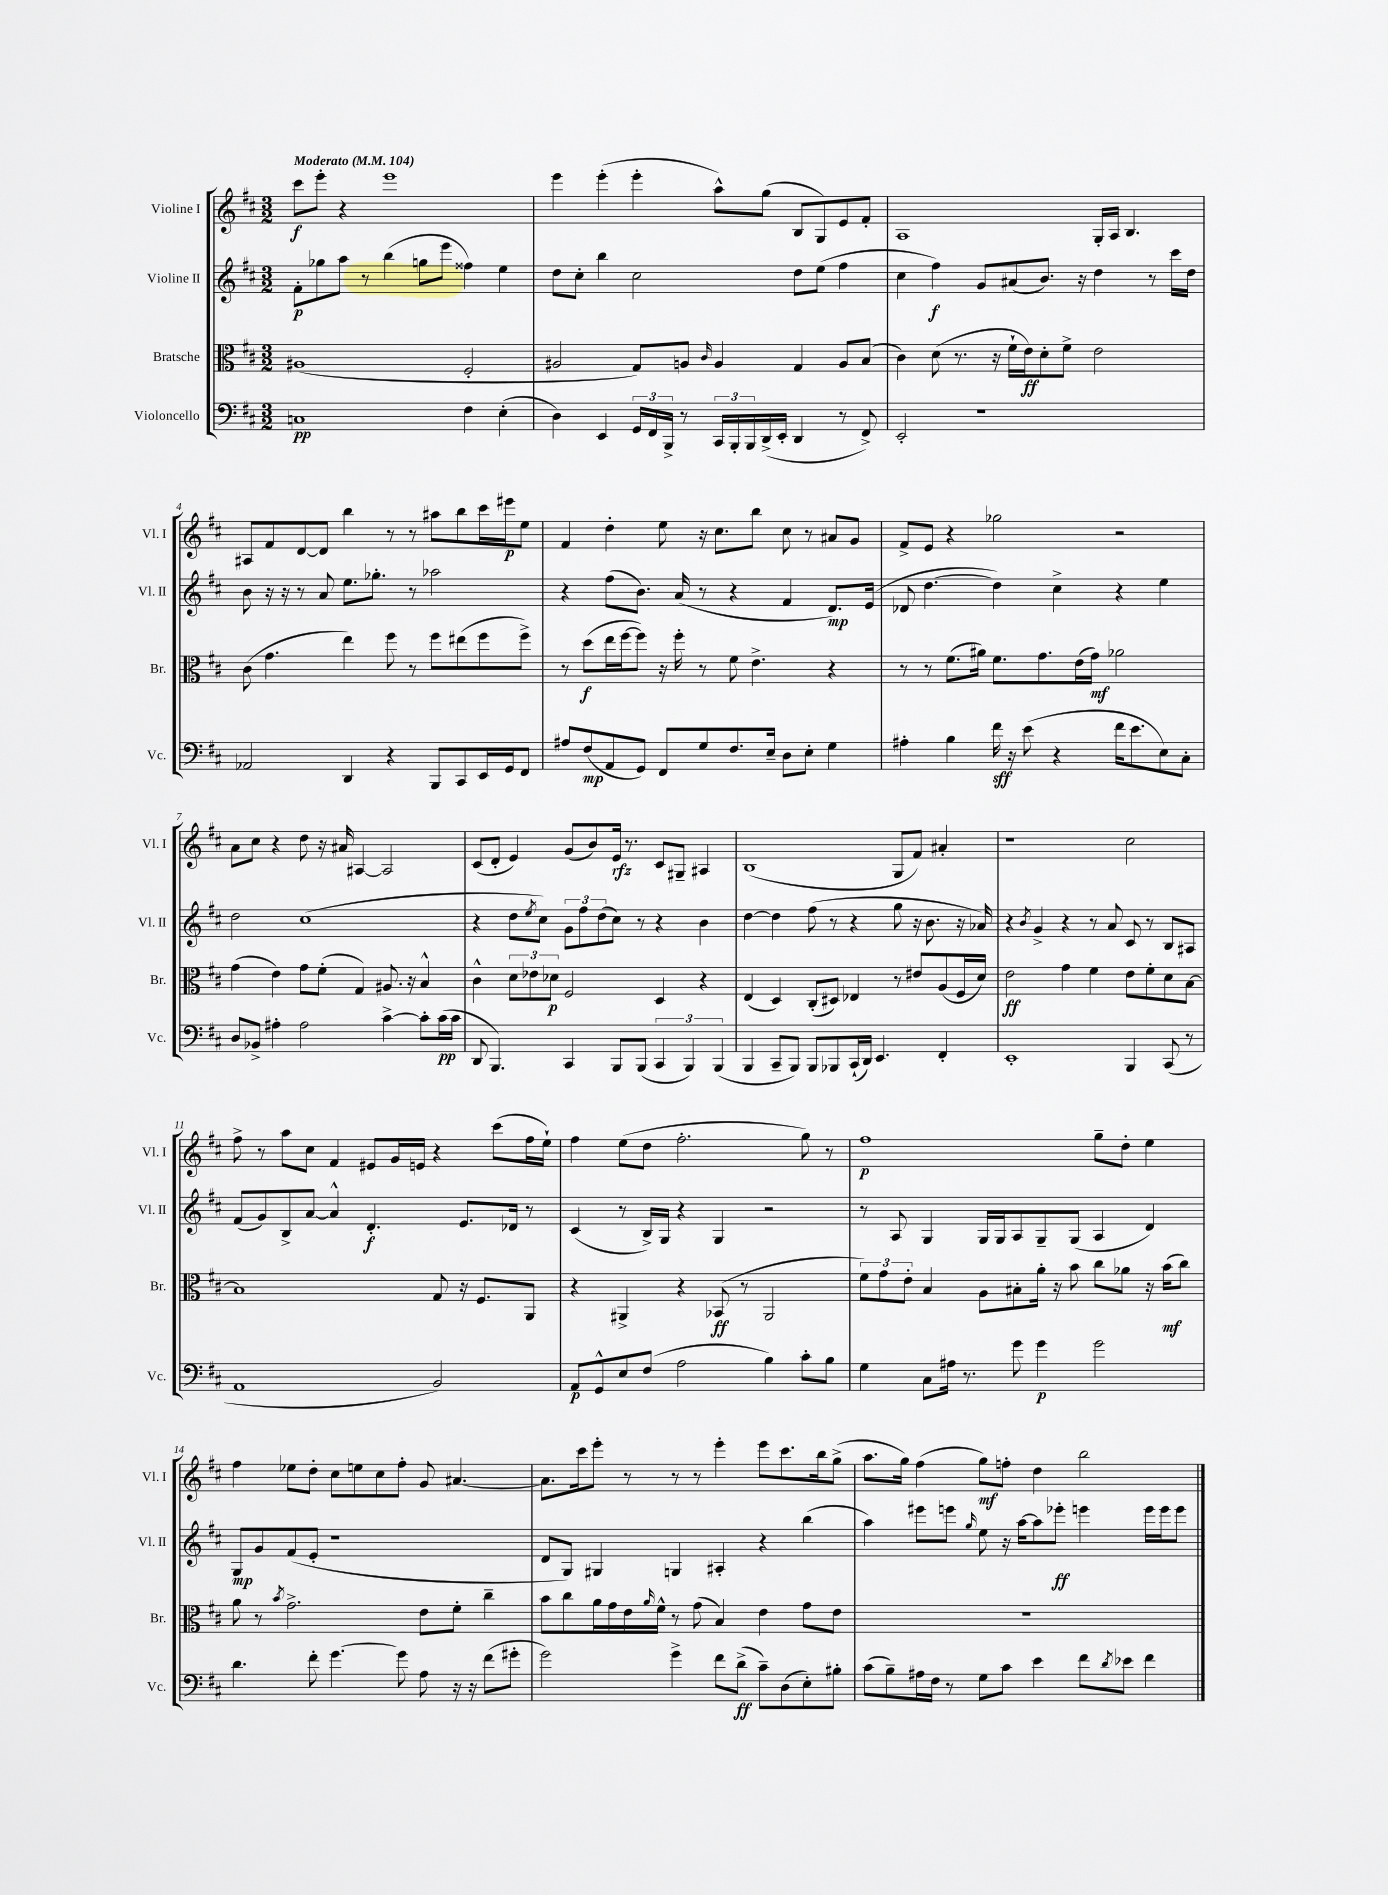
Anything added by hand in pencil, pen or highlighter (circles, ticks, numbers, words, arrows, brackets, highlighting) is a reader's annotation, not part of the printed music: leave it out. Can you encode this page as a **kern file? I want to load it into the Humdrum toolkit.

**kern	**kern	**kern	**kern
*staff4	*staff3	*staff2	*staff1
*clefF4	*clefC3	*clefG2	*clefG2
*k[f#c#]	*k[f#c#]	*k[f#c#]	*k[f#c#]
*M3/2	*M3/2	*M3/2	*M3/2
*MM104	*MM104	*MM104	*MM104
1C	(1A#	8f#'\L	8ccc#\L
.	.	8gg-\	8eee'\J
.	.	8aa\J	4r
.	.	8r	.
.	.	(4bb\	1eee
.	.	8gg\L	.
.	.	8eee\J	.
4F#\	2F#'/	4ff##\)	.
(4E'\	.	4ee\	.
=	=	=	=
4D\)	2A#/	8dd\L	4eee\
.	.	8cc#'\J	.
4EE/	.	4bb\	(4eee'\
24GG/LL	8G/L)	2cc#\	4eee'\
24FF#/	.	.	.
24BBB^/JJ	.	.	.
8r	8A/J	.	.
.	16qqc#/	.	.
24CC#/LL	4A/	.	8aa^^\L)
24BBB'/	.	.	.
24BBB/	.	.	.
(16DD^/	.	.	(8gg\J
16EE'/JJ	.	.	.
4DD/	4G/	8dd\L	8B/L
.	.	(8ee\J	8G/)
8r	8A/L	4ff#\	8e/
8FF#^/)	(8B/J	.	8f#'/J
=	=	=	=
2EE'/	4c#\)	4cc#\	1A
.	(8d\	4ff#\)	.
.	8.r	.	.
1r	.	8g/L	.
.	16r	.	.
.	16f#`\LL	(8a#/	.
.	16e\J)	.	.
.	8d'\	8.b/J)	.
.	8f#^\J	.	.
.	.	16r	.
.	2e\	4dd\	16G'/LL
.	.	.	16A/JJ
.	.	.	4.B/
.	.	8r	.
.	.	16ccc#\LL	.
.	.	16dd\JJ	.
=	=	=	=
2AA-/	(8c#\	8b\	8A#/L
.	4.g\	16r	8f#/
.	.	16r	.
.	.	8r	[8d/
.	.	8a/	8d/]J
4DD/	4ee\)	8.ee\L	4bb\
.	.	8.gg-'\J	.
4r	8ff#\	.	8r
.	8r	8r	8r
8BBB/L	8ff#\L	2aa-\	8aa#\L
8CC#/	(8ee#\	.	8bb\
16EE/L	8ff#\	.	16ccc#\L
16GG/J	.	.	16eee#\J
8FF#/J	8ff#^\J)	.	8ee\J
=	=	=	=
8A#/L	8r	4r	4f#/
(8F#/	(8dd\L	.	.
8AA/	16ee\L	(8ff#\L	4dd'\
.	[16ff#\J	.	.
8GG/J)	8ff#\]J)	8.b\J)	.
8FF#/L	16r	.	8ee\
.	16ff#'\	(16a/	.
8G/	8r	8r	16r
.	.	.	8.cc#\L
8.F#/	8f#\	4r	.
.	4.e^\	.	8bb\J
16E~/Jk	.	.	.
8D\L	.	4f#/	8cc#\
8E'\J	.	.	8r
4G\	4r	8.d/L)	8a#/L
.	.	.	8g/J
.	.	(16e/Jk	.
=	=	=	=
4A#'\	8r	8d-/	8f#^/L
.	8r	[4.dd\	8e/J
4B\	(8.f#\L	.	4r
.	16a#\Jk)	.	.
16f#\	8.f#\L	4dd\])	2gg-\
16r	.	.	.
(8e\	.	.	.
.	8.g\	.	.
4r	.	4cc#^\	.
.	(16e\L	.	.
.	16g\JJ)	.	.
16f#\LK	2a-\	4r	2r
8.e\	.	.	.
8E\)	.	4ee\	.
8C#'\J	.	.	.
=	=	=	=
8D/L	(4g\	2dd\	8a\L
8BB-^/J	.	.	8cc#\J
4A#'\	4e\)	.	4r
2A#\	8g\L	(1cc#	8dd\
.	(8f#'\J	.	16r
.	.	.	16a#/
.	4G/)	.	[4A#/
[4c#^\	8.A#/	.	2A#/]
.	16r	.	.
8c#'\]L	4B^^/	.	.
(16c#\L	.	.	.
16c#\JJ	.	.	.
=	=	=	=
8DD/	4c#^^\	4r	(8c#/L
4.BBB/)	.	.	8d'/J
.	12d\L	8dd\L	4e/)
.	12e-\	.	.
.	.	8qee/	.
.	.	8cc#\J)	.
.	12d-\J	.	.
4CC#/	2F#/	12g\L	(8g/L
.	.	12ff#\	.
.	.	.	8b/)
.	.	(12dd\	.
8BBB/L	.	8cc#\J)	16e/Jk
.	.	.	8.r
(8BBB/J	.	8r	.
6CC#/	4D/	4r	8c#/L
.	.	.	8G#~/J
6BBB/)	.	.	.
.	4r	4b\	4A#/
(6BBB/	.	.	.
=	=	=	=
4BBB/	(4E/	[4dd\	(1B
8CC#~/L	4D/)	4dd\]	.
8BBB/J)	.	.	.
8BBB/L	(8C#'/L	(8ff#\	.
8BBB-/	8D#/J)	8r	.
(16CC#`/L	4E-/	4r	.
16DD/JJ)	.	.	.
4.EE/	.	.	.
.	8r	8gg\	8G/L
.	8e#/L	16r	8f#/J)
.	.	8.b\	.
4FF#'/	(8A/	.	4a#'/
.	16F#/L	16r	.
.	16d/JJ)	16a-/)	.
=	=	=	=
1EE'	2e\	4r	1r
.	.	8qb/	.
.	.	4g^/	.
.	4g\	4r	.
.	4f#\	8r	.
.	.	8a/	.
4BBB/	8e\L	8c#/	2cc#\
.	8f#'\	8r	.
(8CC#/	8d\	8B/L	.
8r	[8B\J	8A#/J	.
=	=	=	=
1AA	1B]	(8f#/L	8ff#^\
.	.	8g/)	8r
.	.	8B^/	8aa\L
.	.	[8a/J	8cc#\J
.	.	4a^^/]	4f#/
.	.	4.d'/	8e#/L
.	.	.	16g/L
.	.	.	16e/JJ
2BB/)	8G/	.	4r
.	16r	8.e/L	.
.	8.F#/L	.	.
.	.	.	(8ccc#\L
.	.	16d-/Jk	.
.	8AA/J	8r	16ff#\L
.	.	.	16ee`\JJ)
=	=	=	=
8AA/L	4r	(4c#/	4ff#\
8GG^^/	.	.	.
8E/	4AA#^/	8r	(8ee\L
(8F#/J	.	16B^/LL)	8dd\J
.	.	16G/JJ	.
2A\	4r	4r	2.ff#'\
.	(8BB-/	4G/	.
.	8r	.	.
4B\)	2AA#/	2r	.
8c#'\L	.	.	8gg\)
8B\J	.	.	8r
=	=	=	=
4G\	12f#\L)	8r	1ff#
.	12g\	.	.
.	.	8A/	.
.	12e'\J	.	.
8C#\L	4B/	4G/	.
16A#\Jk	.	.	.
8.r	.	.	.
.	8A\L	16G/LL	.
.	.	16G/J	.
8g\	8B#'\	8A/	.
4g\	16a'\Jk	8G~/	.
.	16r	.	.
.	8b\	(8G/J	.
2g\	8cc#\L	4A/	8gg~\L
.	8a-\J	.	8dd'\J
.	16r	4d/)	4ee\
.	(16b\LK	.	.
.	8cc#\J)	.	.
=	=	=	=
4.d\	8a\	8G/L	4ff#\
.	8r	8g/	.
.	8qb/	.	.
.	2.g^\	(8f#/	8ee-\L
8f#'\	.	8e'/J	8dd'\J
[4.g\	.	1r	8cc#\L
.	.	.	8ee\
.	.	.	8cc#\
8g\]	.	.	8ff#'\J
8A\	8e\L	.	8g/
16r	8f#'\J	.	[4.a#/
16r	.	.	.
(8f#\L	4cc#~\	.	.
8g#'\J	.	.	.
=	=	=	=
2g\)	8b\L	8d/L	8.a#\]L
.	8cc#\	8G/J)	.
.	.	.	16ccc#\k
.	16a\L	4G#/	8eee'\J
.	16g\	.	.
.	16e\	.	8r
.	16qqa/	.	.
.	16f#^^\JJ	.	.
4g^\	8r	4G/	8r
.	(8g\	.	8r
8f#\L	4B/)	4A#'/	4eee'\
(8d^\J	.	.	.
8c#~\L)	4e\	4r	8eee\L
(8D\	.	.	8.ccc#\
8E'\)	8g\L	(4bb\	.
.	.	.	16bb\k
8B#'\J	8e\J	.	(8gg^\J
=	=	=	=
(8c#\L	1.r	4aa\)	8.aa\L
8B~\)	.	.	.
.	.	.	16gg\Jk)
16A#\L	.	8eee#\L	(4ff#\
16F#\JJ	.	.	.
8r	.	8eee\J	.
.	.	16qqgg/	.
8G\L	.	8ee\	8gg\L)
8c#\J	.	16r	8ff'\J
.	.	[16aa\LK	.
4e\	.	8aa\]	4dd\
.	.	8eee-'\J	.
8f#\L	.	4eee\	2bb\
8qd/	.	.	.
8e-\J	.	.	.
4f#\	.	16eee\LL	.
.	.	16eee\J	.
.	.	8eee\J	.
==	==	==	==
*-	*-	*-	*-
